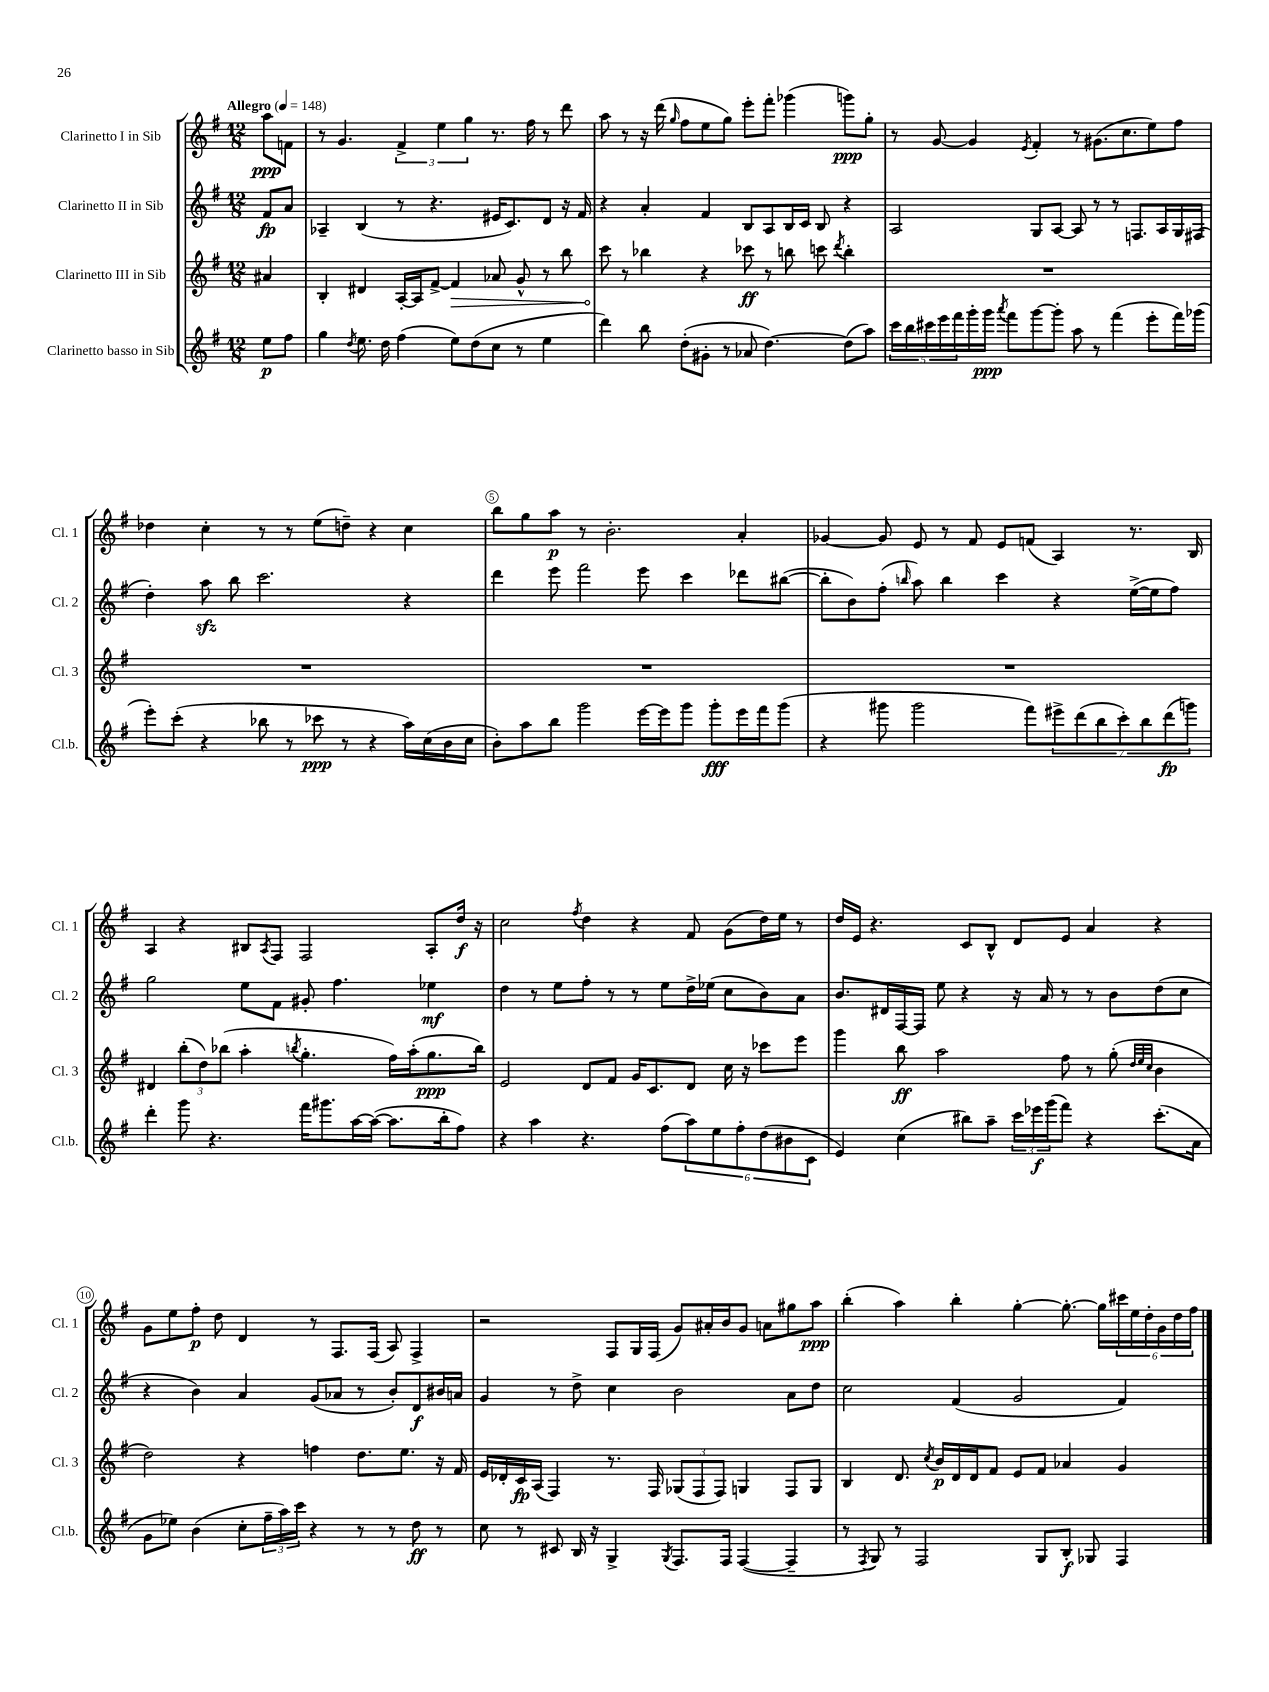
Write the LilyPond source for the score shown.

<<
\new StaffGroup <<
\new Staff = "s0" \with { instrumentName = "Clarinetto I in Sib" shortInstrumentName = "Cl. 1" } {
    \clef treble \key g \major \numericTimeSignature \time 12/8 \partial 4 \tempo "Allegro" 4 = 148
    a''8\ppp f'8 |
    r8 g'4. \tuplet 3/2 { fis'4-> e''4 g''4 } r8. fis''16 r8 d'''8 |
    a''8 r8 r16 d'''16( \grace { g''16 } fis''8 e''8 g''8) e'''8-. fis'''8-. ges'''4( g'''8\ppp) g''8-. |
    r8 g'8~ g'4 \acciaccatura { e'8 } fis'4-. r8 gis'8.( c''8. e''8) fis''8 |
    des''4 c''4-. r8 r8 e''8( d''8--) r4 c''4 |
    b''8 g''8 a''8\p r8 b'2.-. a'4-. |
    ges'4~ ges'8 e'8 r8 fis'8 e'8 f'8( a4) r8. b16 |
    a4 r4 bis8 \acciaccatura { a8 } fis8 fis2 a8-. d''16\f r16 |
    c''2 \acciaccatura { fis''8 } d''4 r4 fis'8 g'8( d''16) e''16 r8 |
    d''16 e'16 r4. c'8 b8-^ d'8 e'8 a'4 r4 |
    g'8 e''8 fis''8-.\p d''8 d'4 r8 fis8. fis16( a8) fis4-> |
    r2 fis8 g16 fis16( g'8) ais'16-. b'16 g'8 a'8 gis''8 a''8\ppp |
    b''4-.( a''4) b''4-. g''4~-. g''8.~-. g''16 \tuplet 6/4 { cis'''16 e''16 d''16-. g'16 d''16 fis''16 } \bar "|." |
}
\new Staff = "s1" \with { instrumentName = "Clarinetto II in Sib" shortInstrumentName = "Cl. 2" } {
    \clef treble \key g \major \numericTimeSignature \time 12/8 \partial 4
    fis'8\fp a'8 |
    aes4-- b4( r8 r4. eis'16 c'8.) d'8 r16 fis'16 |
    r4 a'4-. fis'4 b8 a8 b16 c'16 b8 r4 |
    a2 g8 a8~ a8 r8 r8 f8. a16 g16 fis16( |
    d''4-.) a''8\sfz b''8 c'''2. r4 |
    d'''4 e'''8 fis'''2 e'''8 c'''4 des'''8 bis''8~( |
    bis''8-. b'8) fis''8-.( \grace { b''16 } a''8) b''4 c'''4 r4 e''16~->( e''16 fis''8) |
    g''2 e''8 fis'8 gis'8-. fis''4. ees''4\mf |
    d''4 r8 e''8 fis''8-. r8 r8 e''8 d''16-> ees''16( c''8 b'8) a'8 |
    b'8. dis'16 fis16~ fis16 e''8 r4 r16 a'16 r8 r8 b'8 d''8( c''8 |
    r4 b'4) a'4 g'8( aes'8 r8 b'8-.) d'8\f bis'16 a'16 |
    g'4 r8 d''8-> c''4 b'2 a'8 d''8 |
    c''2 fis'4( g'2 fis'4) \bar "|." |
}
\new Staff = "s2" \with { instrumentName = "Clarinetto III in Sib" shortInstrumentName = "Cl. 3" } {
    \clef treble \key g \major \numericTimeSignature \time 12/8 \partial 4
    ais'4 |
    b4-. dis'4 a16~-. a16 fis'8~-> \once \override Hairpin.circled-tip = ##t fis'4\> aes'8 g'8-^ r8 b''8 |
    c'''8\! r8 bes''4 r4 ces'''8\ff r8 b''8 c'''8 \acciaccatura { d'''8 } b''4-. |
    R1. |
    R1. |
    R1. |
    R1. |
    dis'4 \tuplet 3/2 { b''8-.( d''8) bes''8( } a''4-. \acciaccatura { b''8 } g''4.-. fis''16) a''16-.( g''8.\ppp b''16) |
    e'2 d'8 fis'8 g'16 c'8. d'8 c''16 r16 ces'''8 e'''8 |
    g'''4 b''8\ff a''2 fis''8 r8 g''8-.( \grace { d''32 e''32 c''32 } b'4 |
    d''2) r4 f''4 d''8. e''8. r16 fis'16 |
    e'16 des'16-. c'16\fp a16( fis4) r8. fis16 \tuplet 3/2 { ges8( fis8 fis8) } g4 fis8 g8 |
    b4 d'8. \acciaccatura { c''8 } b'16\p d'16 d'16 fis'8 e'8 fis'8 aes'4 g'4 \bar "|." |
}
\new Staff = "s3" \with { instrumentName = "Clarinetto basso in Sib" shortInstrumentName = "Cl.b." } {
    \clef treble \key g \major \numericTimeSignature \time 12/8 \partial 4
    e''8\p fis''8 |
    g''4 \acciaccatura { d''8 } e''8. d''16 fis''4( e''8) d''8( c''8 r8 e''4 |
    d'''4) b''8 d''8-.( gis'8-. r8 aes'8 d''4.~) d''8( a''8) |
    \tuplet 5/4 { c'''16 b''16 cis'''16 e'''16 fis'''16 } g'''16-. g'''16\ppp \acciaccatura { a'''8 } fis'''8 g'''8~ g'''8-. a''8 r8 fis'''4( e'''8-. fis'''16) ges'''16( |
    e'''8-.) c'''8-.( r4 bes''8 r8 ces'''8\ppp r8 r4 a''16) c''16( b'16 c''16 |
    b'8-.) a''8 b''8 g'''2 e'''16~ e'''16 g'''8 g'''8-.\fff e'''16 fis'''16 g'''8( |
    r4 gis'''8 gis'''2 fis'''8) \tuplet 7/4 { eis'''8-> d'''8( b''8 c'''8-.) b''8 d'''8\fp( g'''8) } |
    d'''4-. g'''8 r4. fis'''16 gis'''8. a''16~ a''16~( a''8. b''16-. fis''8) |
    r4 a''4 r4. fis''8( \tuplet 6/4 { a''8) e''8 fis''8-. d''8( bis'8 c'8 } |
    e'4) c''4( bis''8) a''8-- \tuplet 3/2 { c'''16 ees'''16\f g'''16( } fis'''8) r4 c'''8.-.( a'16 |
    g'8 ees''8) b'4( c''8-. \tuplet 3/2 { fis''16-- a''16) c'''16 } r4 r8 r8 d''8\ff r8 |
    c''8 r8 cis'8 b16 r16 g4-> \acciaccatura { g8 } fis8. fis16 fis4~( fis4-- |
    r8 \acciaccatura { fis8 } g8) r8 fis2 g8 b8-.\f ges8 fis4 \bar "|." |
}
>>
>>
\layout { \context { \Score \override BarNumber.break-visibility = ##(#f #t #t) barNumberVisibility = #(every-nth-bar-number-visible 5) \override BarNumber.stencil = #(make-stencil-circler 0.1 0.3 ly:text-interface::print) } }
